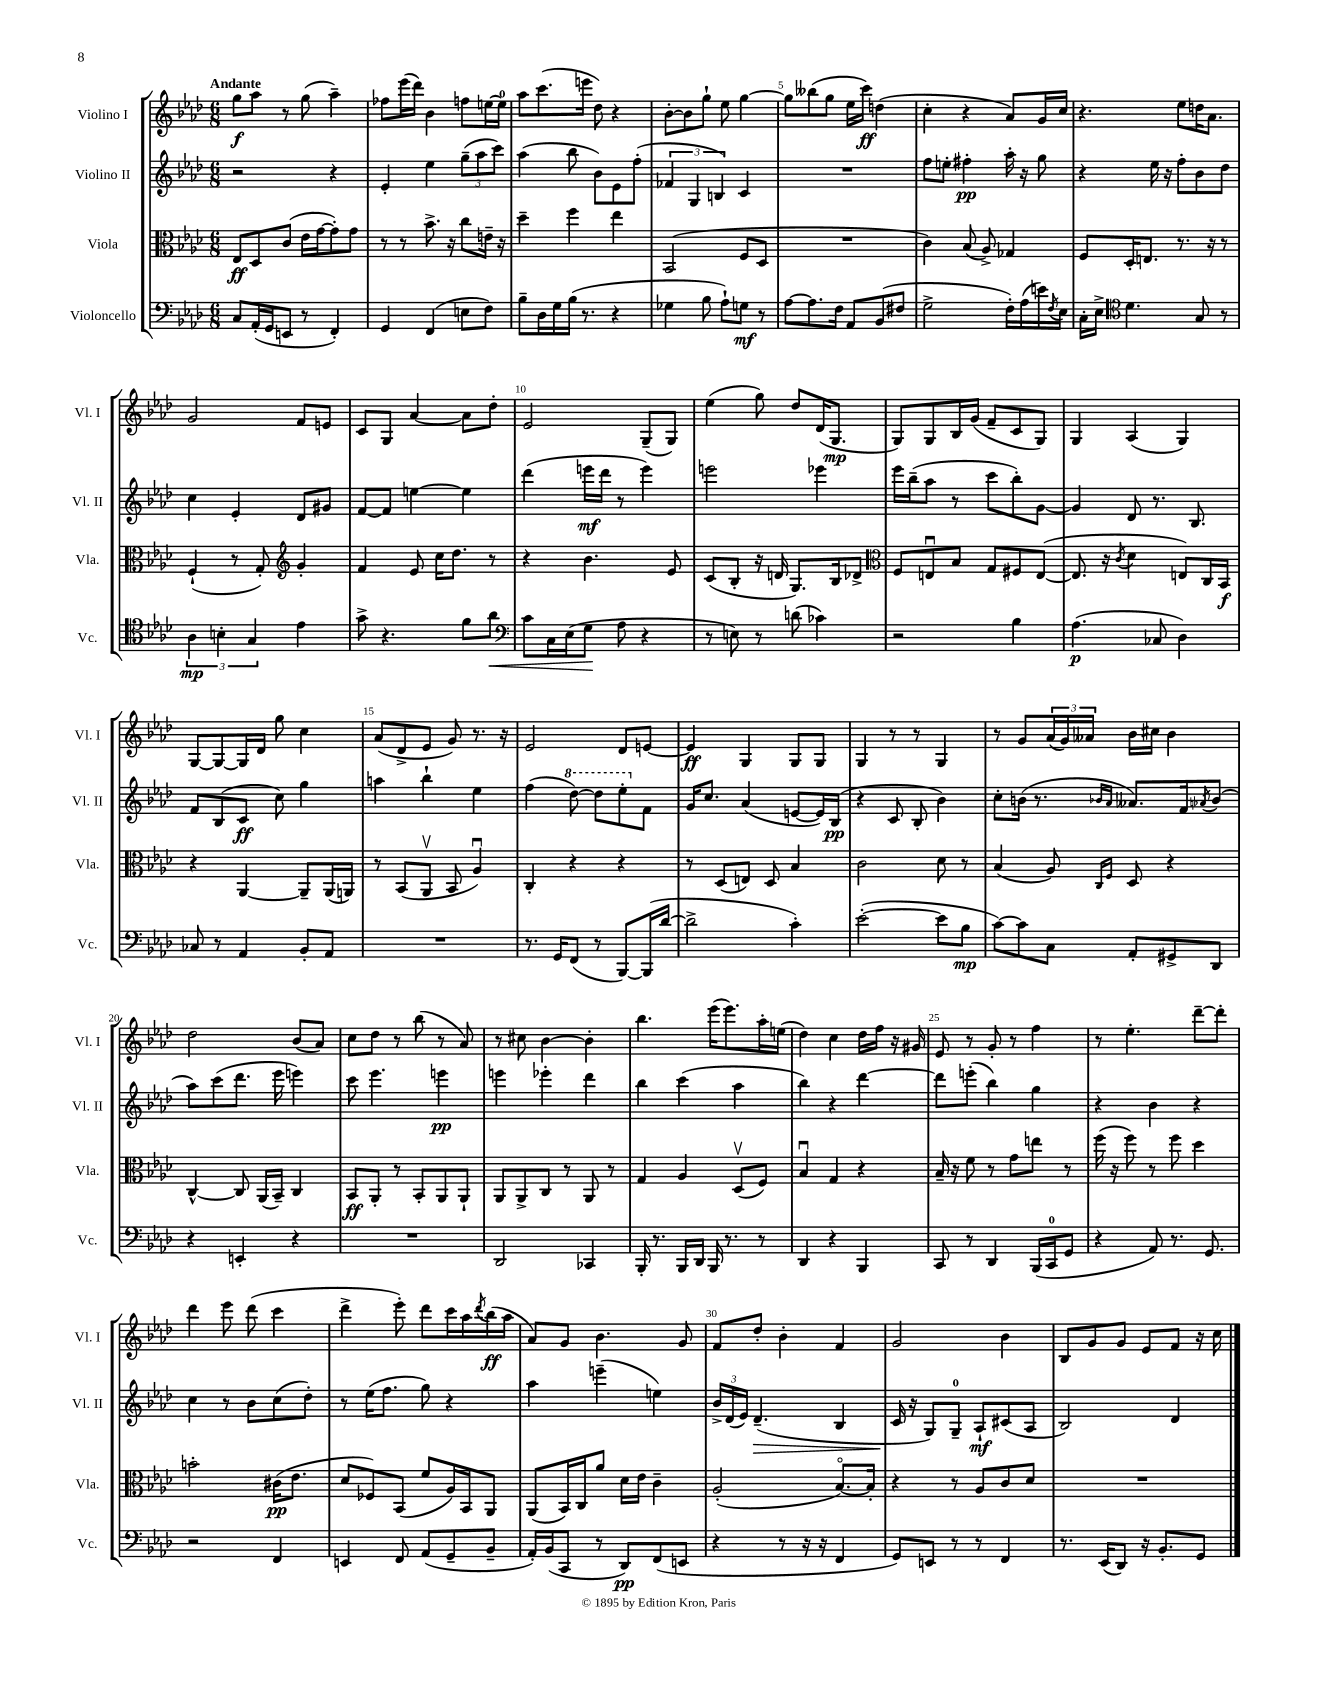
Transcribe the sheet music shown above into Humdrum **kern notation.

**kern	**dynam	**kern	**dynam	**kern	**dynam	**kern	**dynam
*part4	*part4	*part3	*part3	*part2	*part2	*part1	*part1
*staff4	*staff4	*staff3	*staff3	*staff2	*staff2	*staff1	*staff1
*I"Violoncello	*	*I"Viola	*	*I"Violino II	*	*I"Violino I	*
*I'Vc.	*	*I'Vla.	*	*I'Vl. II	*	*I'Vl. I	*
*clefF4	*	*clefC3	*	*clefG2	*	*clefG2	*
*k[b-e-a-d-]	*	*k[b-e-a-d-]	*	*k[b-e-a-d-]	*	*k[b-e-a-d-]	*
*M6/8	*	*M6/8	*	*M6/8	*	*M6/8	*
=1	=1	=1	=1	=1	=1	=1	=1
!	!	!	!	!	!	!LO:TX:a:B:t=Andante	!
8C/L	.	8E-/L	ff	2r	.	8gg\L	f
(16AA-'/L	.	8D-/	.	.	.	8aa-\J	.
16GG/J	.	.	.	.	.	.	.
8EEn/J	.	(8c/J	.	.	.	8r	.
8r	.	16e-\LL	.	.	.	(8gg\	.
.	.	[16g\J	.	.	.	.	.
4FF'/)	.	8g'\])	.	4r	.	4aa-~\)	.
.	.	8g\J	.	.	.	.	.
=2	=2	=2	=2	=2	=2	=2	=2
4GG/	.	8r	.	4e-'/	.	8ff-X\L	.
.	.	8r	.	.	.	(16eee-\L	.
.	.	.	.	.	.	16ddd-\JJ)	.
(4FF/	.	8.b-^\	.	4ee-\	.	4b-\	.
.	.	16r	.	.	.	.	.
8En\L	.	8cc\L	.	(12gg~\L	.	8ffn\L	.
.	.	.	.	12aa-\	.	.	.
8F\J)	.	16en~\Jk	.	.	.	[16een\L	.
.	.	.	.	12ccc\J)	.	.	.
.	.	16r	.	.	.	16ee\JJ]	.
=3	=3	=3	=3	=3	=3	=3	=3
8B-~\L	.	4dd-~\	.	(4aa-\	.	8aa-\L	.
16D-\L	.	.	.	.	.	(8.ccc\	.
16G\	.	.	.	.	.	.	.
(16B-\JJ	.	4ff\	.	8bb-\	.	.	.
8.r	.	.	.	.	.	16eeen\Jk	.
.	.	.	.	8b-\L)	.	8dd-\)	.
4r	.	4ee-\	.	8e-\	.	4r	.
.	.	.	.	(8ff'\J	.	.	.
=4	=4	=4	=4	=4	=4	=4	=4
4G-X\	.	(2BB-/	.	6f-X/	.	[8b-'\L	.
.	.	.	.	.	.	8b-\]	.
.	.	.	.	6G/	.	.	.
8B-\	.	.	.	.	.	8gg`\J	.
.	.	.	.	6Bn/)	.	.	.
8A-`\L)	.	.	.	.	.	8ee-\	.
8Gn\J	mf	8F/L	.	4c/	.	[4gg\	.
8r	.	8D-/J	.	.	.	.	.
=5	=5	=5	=5	=5	=5	=5	=5
[8A-\L	.	2.r	.	2.r	.	8gg\L]	.
8.A-\]	.	.	.	.	.	(8bb--X\	.
.	.	.	.	.	.	8gg\J	.
16F\Jk	.	.	.	.	.	.	.
8AA-/L	.	.	.	.	.	16ee-\LL	.
.	.	.	.	.	.	16ccc\JJ)	ff
(8BB-/	.	.	.	.	.	(4ddn\	.
8F#X/J	.	.	.	.	.	.	.
=6	=6	=6	=6	=6	=6	=6	=6
2G^\	.	4c\)	.	8ff\L	.	4cc'\	.
.	.	.	.	8een'\J	.	.	.
.	.	(8B-/	.	4ff#X'\	pp	4r	.
.	.	8A-^/)	.	.	.	.	.
16F'\LL)	.	4G-X/	.	16aa-'\	.	8a-/L)	.
(16A-\	.	.	.	16r	.	.	.
16en\)	.	.	.	8gg\	.	16g/L	.
8qF/	.	.	.	.	.	.	.
16E-\JJ	.	.	.	.	.	16cc/JJ	.
=7	=7	=7	=7	=7	=7	=7	=7
16C'\LL	.	8F/L	.	4r	.	4.r	.
16E-^\JJ	.	.	.	.	.	.	.
*clefC4	*	*	*	*	*	*	*
4.d-\	.	16D-'/K	.	.	.	.	.
.	.	8.En/J	.	.	.	.	.
.	.	.	.	16ee-\	.	.	.
.	.	.	.	16r	.	.	.
.	.	8.r	.	8ff'\L	.	8ee-\L	.
8G/	.	.	.	8b-\	.	16ddn\K	.
.	.	16r	.	.	.	8.a-\J	.
8r	.	8r	.	8dd-\J	.	.	.
!!LO:LB:g=z
=8	=8	=8	=8	=8	=8	=8	=8
6A-\	mp	(4F`/	.	4cc\	.	2g/	.
6Bn'\	.	.	.	.	.	.	.
.	.	8r	.	4e-'/	.	.	.
6G/	.	.	.	.	.	.	.
.	.	8G'/)	.	.	.	.	.
*	*	*clefG2	*	*	*	*	*
4e-\	.	4g'/	.	8d-/L	.	8f/L	.
.	.	.	.	8g#X/J	.	8en/J	.
=9	=9	=9	=9	=9	=9	=9	=9
8g^\	.	4f/	.	[8f/L	.	8c/L	.
4.r	.	.	.	8f/J]	.	8G/J	.
.	.	8e-/	.	[4een\	.	[4a-/	.
.	.	16cc\KL	.	.	.	.	.
.	.	8.dd-\J	.	.	.	.	.
8f\L	.	.	.	4ee\]	.	8a-\L]	.
!	!LO:HP:b	!	!	!	!	!	!
8a-\J	<	8r	.	.	.	8dd-'\J	.
=10	=10	=10	=10	=10	=10	=10	=10
*clefF4	*	*	*	*	*	*	*
8c\L	.	4r	.	(4ddd-\	.	2e-/	.
16C\L	.	.	.	.	.	.	.
(16E-\J	.	.	.	.	.	.	.
8G\J	.	4.b-\	.	16eeen\LL	mf	.	.
.	.	.	.	16ddd-\JJ	.	.	.
8A-\	[	.	.	8r	.	.	.
4r	.	.	.	4eee\)	.	(8G~/L	.
.	.	8e-/	.	.	.	8G/J)	.
=11	=11	=11	=11	=11	=11	=11	=11
8r	.	(8c/L	.	2eeen\	.	(4ee-\	.
8En\)	.	8B-'/J	.	.	.	.	.
8r	.	16r	.	.	.	8gg\)	.
.	.	16dn/	.	.	.	.	.
(8dn\	.	8.G/L)	.	.	.	8dd-/L	.
4c-X\)	.	.	.	4eee-X\	.	(16d-/K	.
.	.	16B-/k	.	.	.	8.G/J	mp
.	.	8d-X^/J	.	.	.	.	.
=12	=12	=12	=12	=12	=12	=12	=12
*	*	*clefC3	*	*	*	*	*
2r	.	8F/L	.	16eee-\LL	.	8G/L)	.
.	.	.	.	(16bb-~\J	.	.	.
.	.	8Enu/	.	8aa-\J	.	8G/	.
.	.	8B-/J	.	8r	.	16B-/L	.
.	.	.	.	.	.	(16g/JJ	.
.	.	8G/L	.	8ccc\L	.	8f~/L	.
4B-\	.	8F#X/	.	8bb-'\)	.	8c/	.
.	.	([8E/J	.	[8g\J	.	8G/J)	.
=13	=13	=13	=13	=13	=13	=13	=13
(4.A-\	p	8.E/]	.	4g/]	.	4G/	.
.	.	16r	.	.	.	.	.
.	.	8qc/	.	.	.	.	.
.	.	4d-\	.	8d-/	.	(4A-/	.
8C-X/	.	.	.	8.r	.	.	.
4D-\)	.	8En/L)	.	.	.	4G/)	.
.	.	.	.	8.B-/	.	.	.
.	.	16C/L	.	.	.	.	.
.	.	16BB-/JJ	f	.	.	.	.
!!LO:LB:g=z
=14	=14	=14	=14	=14	=14	=14	=14
8C-X/	.	4r	.	8f/L	.	[8G/L	.
8r	.	.	.	(8B-/	.	8G/_	.
4AA-/	.	[4AA-/	.	8c/J	ff	16G/L]	.
.	.	.	.	.	.	16d-/JJ	.
.	.	.	.	8cc\)	.	8gg\	.
8BB-'/L	.	8AA-~/L]	.	4gg\	.	4cc\	.
8AA-/J	.	(16AA-/L	.	.	.	.	.
.	.	16AAn/JJ)	.	.	.	.	.
=15	=15	=15	=15	=15	=15	=15	=15
2.r	.	8r	.	4aan\	.	(8a-/L	.
.	.	(8BB-/L	.	.	.	8d-^/	.
.	.	8AA-v/J	.	4bb-`\	.	8e-/J	.
.	.	8BB-/	.	.	.	8g/)	.
.	.	4A-u/)	.	4ee-\	.	8.r	.
.	.	.	.	.	.	16r	.
=16	=16	=16	=16	=16	=16	=16	=16
8.r	.	4C'/	.	(4ff\	.	2e-/	.
16GG/KL	.	.	.	.	.	.	.
*	*	*	*	*8va	*	*	*
(8FF/J	.	4r	.	[8ddd-\)	.	.	.
8r	.	.	.	8ddd-\L]	.	.	.
[8BBB-/L)	.	4r	.	8eee-'\	.	8d-/L	.
*	*	*	*	*X8va	*	*	*
(16BBB-/L]	.	.	.	8f\J	.	[8en/J	.
[16d-/JJ	.	.	.	.	.	.	.
=17	=17	=17	=17	=17	=17	=17	=17
2d-^\]	.	8r	.	16g/KL	.	4e/]	ff
.	.	.	.	8.cc/J	.	.	.
.	.	(8D-/L	.	.	.	.	.
.	.	8En/J)	.	(4a-/	.	4G/	.
.	.	8D-/	.	.	.	.	.
4c'\)	.	4B-/	.	[8en/L	.	8G/L	.
.	.	.	.	16e/L])	.	8G/J	.
.	.	.	.	(16B-/JJ	pp	.	.
=18	=18	=18	=18	=18	=18	=18	=18
([2e-'\	.	2c\	.	4r	.	4G/	.
.	.	.	.	8c/	.	8r	.
.	.	.	.	8B-'/	.	8r	.
8e-\L]	.	8d-\	.	4b-\)	.	4G/	.
8B-\J	mp	8r	.	.	.	.	.
=19	=19	=19	=19	=19	=19	=19	=19
[8c\L)	.	(4B-/	.	8cc'\L	.	8r	.
8c\]	.	.	.	(16bn\Jk	.	8g/L	.
.	.	.	.	8.r	.	.	.
8C\J	.	8A-/)	.	.	.	(24a-/L	.
.	.	.	.	.	.	24g/)	.
.	.	.	.	.	.	24a--X/JJ	.
.	.	16qqC/LL	.	16qqb-X/LL	.	.	.
.	.	16qqF/JJ	.	16qqa-/JJ	.	.	.
8AA-'/L	.	8D-/	.	8.a--X/L)	.	16b-\LL	.
.	.	.	.	.	.	16cc#X\JJ	.
8GG#X^/	.	4r	.	.	.	4b-\	.
.	.	.	.	16f/k	.	.	.
.	.	.	.	8qa-X/	.	.	.
8DD-/J	.	.	.	(8b-/J	.	.	.
!!LO:LB:g=z
=20	=20	=20	=20	=20	=20	=20	=20
4r	.	[4C^^/	.	8aa-\L)	.	2dd-\	.
.	.	.	.	(8ccc\	.	.	.
4EEn'/	.	8C/]	.	8.ddd-\J	.	.	.
.	.	(16AA-/LL	.	.	.	.	.
.	.	16BB-~/JJ)	.	16eee-\	.	.	.
4r	.	4C/	.	4eeen\)	.	(8b-/L	.
.	.	.	.	.	.	8a-/J)	.
=21	=21	=21	=21	=21	=21	=21	=21
2.r	.	8BB-/L	ff	8ccc\	.	8cc\L	.
.	.	8AA-'/J	.	4.eee-\	.	8dd-\J	.
.	.	8r	.	.	.	8r	.
.	.	8BB-'/L	.	.	.	(8bb-\	.
.	.	8AA-/	.	4eeen\	pp	8r	.
.	.	8AA-`/J	.	.	.	8a-/)	.
=22	=22	=22	=22	=22	=22	=22	=22
2DD-/	.	8AA-/L	.	4eeen\	.	8r	.
.	.	8AA-^/	.	.	.	8cc#X\	.
.	.	8C/J	.	4eee-X'\	.	[4b-\	.
.	.	8r	.	.	.	.	.
4CC-X/	.	8AA-/	.	4ddd-\	.	4b-'\]	.
.	.	8r	.	.	.	.	.
=23	=23	=23	=23	=23	=23	=23	=23
16BBB-'/	.	4G/	.	4bb-\	.	4.bb-\	.
8.r	.	.	.	.	.	.	.
16BBB-/LL	.	4A-/	.	(4ccc\	.	.	.
16DD-/JJ	.	.	.	.	.	.	.
16BBB-/	.	.	.	.	.	(16eee-\KL	.
8.r	.	.	.	.	.	8.eee-\)	.
.	.	(8D-v/L	.	4aa-\	.	.	.
8r	.	8F/J)	.	.	.	16aa-'\L	.
.	.	.	.	.	.	(16een\JJ	.
=24	=24	=24	=24	=24	=24	=24	=24
4DD-/	.	4B-u/	.	4bb-\)	.	4dd-\)	.
4r	.	4G/	.	4r	.	4cc\	.
4BBB-/	.	4r	.	[4ddd-\	.	16dd-\LL	.
.	.	.	.	.	.	16ff\JJ	.
.	.	.	.	.	.	16r	.
.	.	.	.	.	.	16g#X/	.
=25	=25	=25	=25	=25	=25	=25	=25
8CC/	.	16B-~/	.	8ddd-\L]	.	8e-/	.
.	.	16r	.	.	.	.	.
8r	.	8f\	.	(8eeen'\J	.	8r	.
4DD-/	.	8r	.	4bb-\)	.	8g'/	.
.	.	8g\L	.	.	.	8r	.
(16BBB-/LL	.	8een\J	.	4gg\	.	4ff\	.
16CC/J	.	.	.	.	.	.	.
8GG/J	.	8r	.	.	.	.	.
=26	=26	=26	=26	=26	=26	=26	=26
4r	.	(16ff\	.	4r	.	8r	.
.	.	16r	.	.	.	.	.
.	.	8ff\)	.	.	.	4.ee-'\	.
8AA-/)	.	8r	.	4b-\	.	.	.
8.r	.	8ff\	.	.	.	.	.
.	.	4dd-\	.	4r	.	[8ddd-~\L	.
8.GG/	.	.	.	.	.	.	.
.	.	.	.	.	.	8ddd-'\J]	.
!!LO:LB:g=z
=27	=27	=27	=27	=27	=27	=27	=27
2r	.	2bn'\	.	4cc\	.	4ddd-\	.
.	.	.	.	8r	.	8eee-\	.
.	.	.	.	8b-\L	.	(8ddd-\	.
4FF/	.	(16c#X\KL	pp	(8cc\	.	4ccc\	.
.	.	8.e-\J	.	.	.	.	.
.	.	.	.	8dd-'\J)	.	.	.
=28	=28	=28	=28	=28	=28	=28	=28
4EEn/	.	8d-/L	.	8r	.	4ddd-^\	.
.	.	8F-X/)	.	(16ee-\KL	.	.	.
.	.	.	.	8.ff\J	.	.	.
8FF/	.	(8BB-/J	.	.	.	8eee-'\)	.
(8AA-/L	.	8f/L	.	8gg\)	.	8ddd-\L	.
8GG~/	.	16A-/L)	.	4r	.	16ccc\L	.
.	.	16BB-/J	.	.	.	16aa-\	.
.	.	.	.	.	.	8qddd-/	.
8BB-~/J	.	8AA-/J	.	.	.	(16bb-\	ff
.	.	.	.	.	.	16aa-\JJ	.
=29	=29	=29	=29	=29	=29	=29	=29
16AA-'/LL)	.	(8AA-/L	.	4aa-\	.	8a-/L)	.
(16BB-/J	.	.	.	.	.	.	.
8CC/J	.	16BB-/L)	.	.	.	8g/J	.
.	.	16C/J	.	.	.	.	.
8r	.	8a-/J	.	(4eeen~\	.	4.b-\	.
8DD-/L)	pp	16d-\LL	.	.	.	.	.
.	.	16e-\JJ	.	.	.	.	.
(8FF/	.	4c~\	.	4een\)	.	.	.
8EEn/J	.	.	.	.	.	8g/	.
=30	=30	=30	=30	=30	=30	=30	=30
4r	.	(2A-'/	.	24b-^/LL	.	8f/L	.
.	.	.	.	(24d-/	.	.	.
.	.	.	.	24e-/JJ)	.	.	.
!	!	!	!	!	!LO:HP:b	!	!
.	.	.	.	(4.d-~/	>	8dd-'/J	.
8r	.	.	.	.	.	4b-'\	.
16r	.	.	.	.	.	.	.
16r	.	.	.	.	.	.	.
4FF/	.	[8.B-/L)	.	4B-/	.	4f/	.
.	.	16B-'/Jk]	.	.	.	.	.
=31	=31	=31	=31	=31	=31	=31	=31
8GG/L)	.	4r	.	16c/	.	2g/	.
.	.	.	.	16r	]	.	.
8EEn/J	.	.	.	8G/L)	.	.	.
8r	.	8r	.	8G~/J	.	.	.
8r	.	8A-/L	.	8A-`/L	mf	.	.
4FF/	.	8c/	.	(8c#X/	.	4b-\	.
.	.	8d-/J	.	8A-/J	.	.	.
=32	=32	=32	=32	=32	=32	=32	=32
8.r	.	2.r	.	2B-/)	.	8B-/L	.
.	.	.	.	.	.	8g/	.
(16EE-/KL	.	.	.	.	.	.	.
8DD-/J)	.	.	.	.	.	8g/J	.
16r	.	.	.	.	.	8e-/L	.
8.BB-'/L	.	.	.	.	.	.	.
.	.	.	.	4d-/	.	8f/J	.
8GG/J	.	.	.	.	.	16r	.
.	.	.	.	.	.	16cc\	.
==	==	==	==	==	==	==	==
*-	*-	*-	*-	*-	*-	*-	*-
